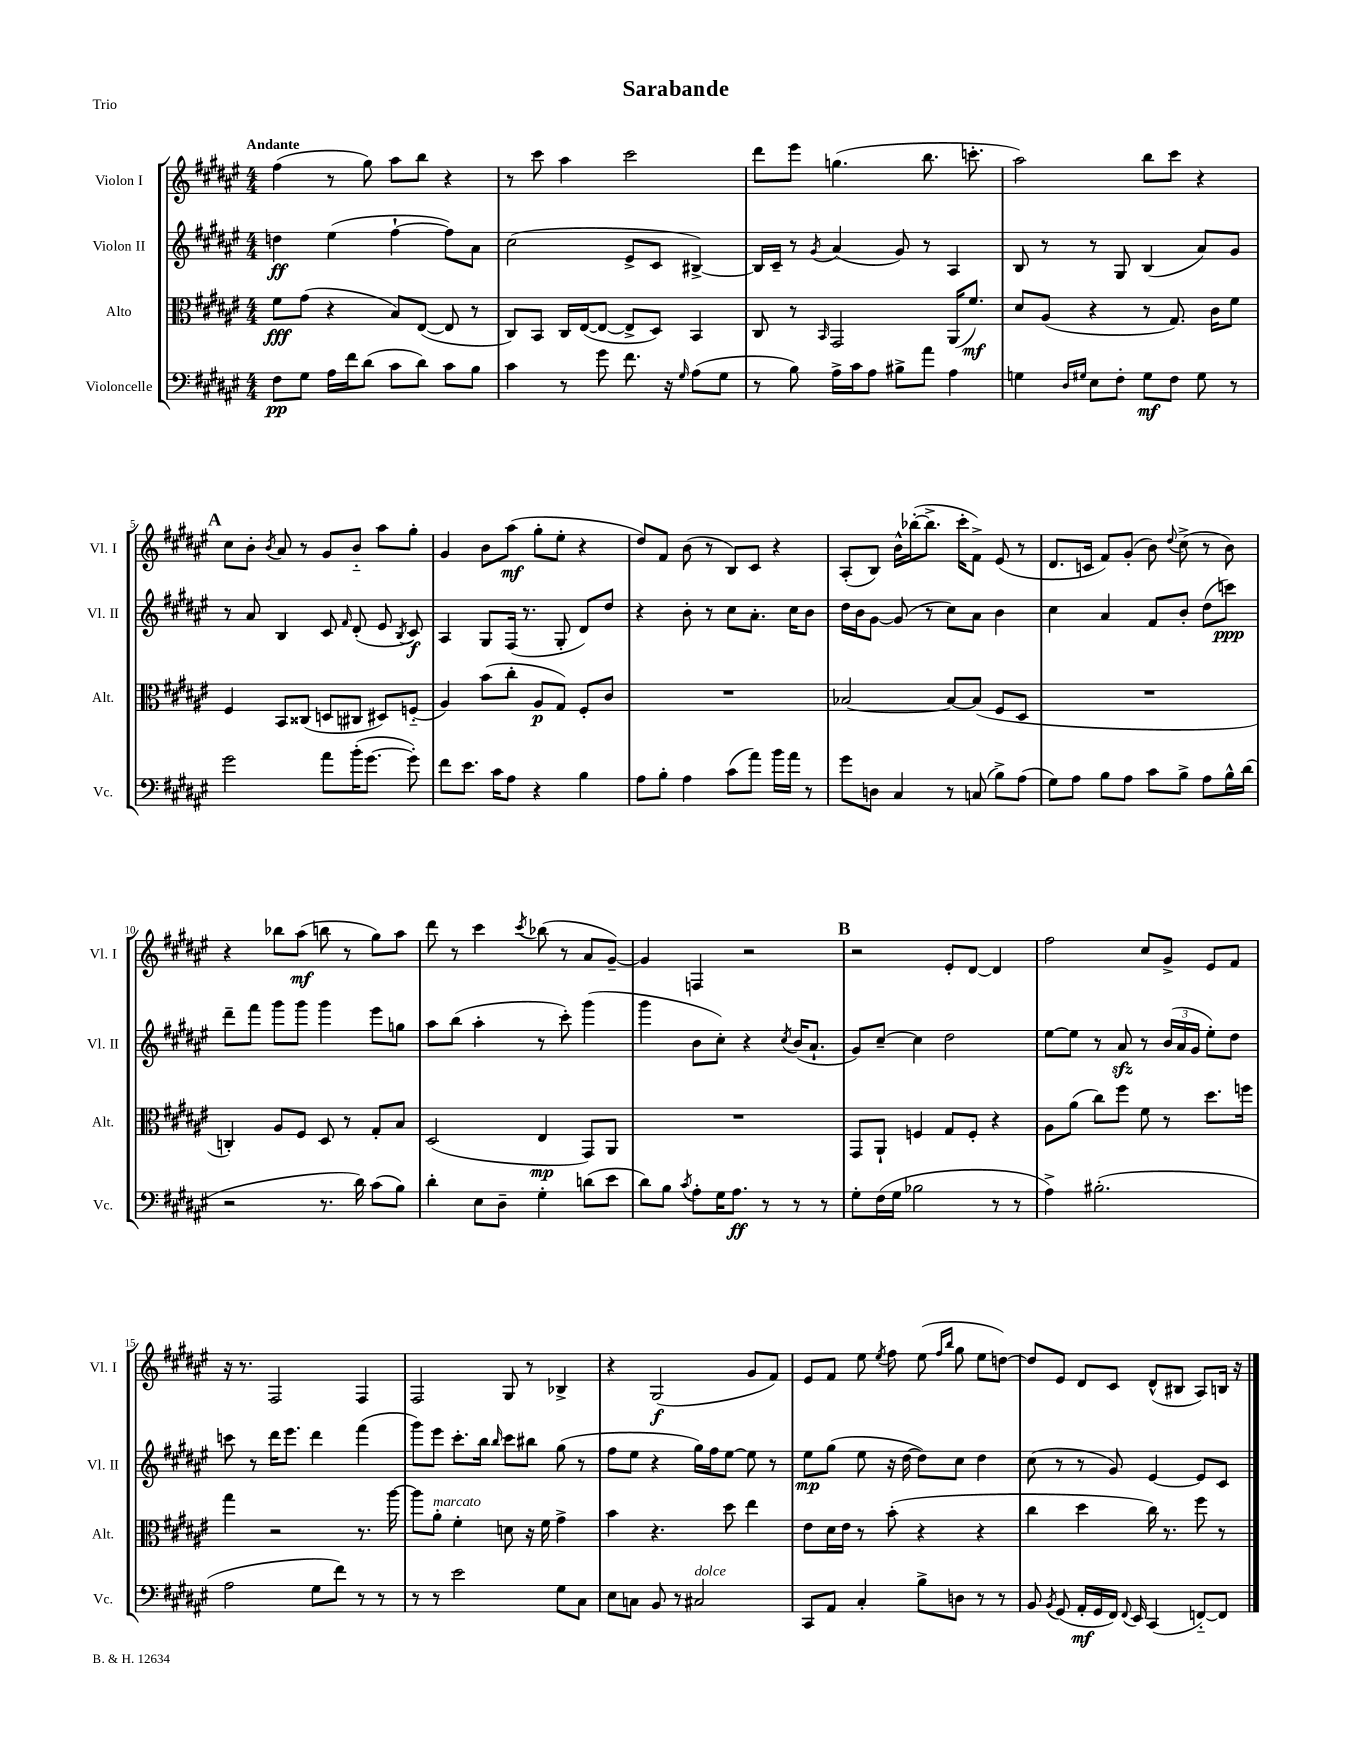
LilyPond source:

\header { title = "Sarabande" piece = "Trio" }
<<
\new StaffGroup <<
\new Staff = "s0" \with { instrumentName = "Violon I" shortInstrumentName = "Vl. I" } {
    \clef treble \key fis \major \numericTimeSignature \time 4/4 \tempo "Andante"
    \autoBeamOff fis''4( r8 gis''8) ais''8[ b''8] r4 |
    r8 cis'''8 ais''4 cis'''2 |
    dis'''8[ eis'''8] g''4.( b''8. c'''8.-. |
    ais''2) b''8[ cis'''8] r4 |
    \mark \markup { \bold "A" } cis''8[ b'8]-. \acciaccatura { b'8 } ais'8 r8 gis'8[ b'8]-_ ais''8[ gis''8]-. |
    gis'4 b'8[ ais''8]\mf( gis''8[-. eis''8]-. r4 |
    dis''8[) fis'8] b'8( r8 b8[) cis'8] r4 |
    ais8[-.( b8]) b'16[-^ bes''16~-.( bes''8.]-> cis'''16[-. fis'8]->) eis'8( r8 |
    dis'8.[ c'16] fis'8[) gis'8]-.( b'8) \appoggiatura { dis''8 } cis''8->( r8 b'8) |
    r4 bes''8[ ais''8]\mf( b''8 r8 gis''8[) ais''8] |
    dis'''8 r8 cis'''4 \acciaccatura { cis'''8 } bes''8( r8 ais'8[ gis'8]~--) |
    gis'4 f4 r2 |
    \mark \markup { \bold "B" } r2 eis'8[-. dis'8]~ dis'4 |
    fis''2 cis''8[ gis'8]-> eis'8[ fis'8] |
    r16 r8. fis2 fis4 |
    fis2 gis8 r8 bes4-> |
    r4 gis2\f( gis'8[ fis'8]) |
    eis'8[ fis'8] eis''8 \acciaccatura { eis''8 } fis''8 eis''8( \grace { fis''16[ b''16] } gis''8 eis''8[ d''8]~) |
    d''8[ eis'8] dis'8[ cis'8] dis'8[-^( bis8] ais8[) b16] r16 \bar "|." |
}
\new Staff = "s1" \with { instrumentName = "Violon II" shortInstrumentName = "Vl. II" } {
    \clef treble \key fis \major \numericTimeSignature \time 4/4
    \autoBeamOff d''4\ff eis''4( fis''4~-! fis''8[) ais'8] |
    cis''2( eis'8[-> cis'8] bis4~->) |
    bis16[ cis'16]-- r8 \acciaccatura { gis'8 } ais'4( gis'8) r8 ais4 |
    b8 r8 r8 gis8 b4( ais'8[) gis'8] |
    \mark \markup { \bold "A" } r8 ais'8 b4 cis'8 \grace { fis'16 } dis'8-.( eis'8 \acciaccatura { b8 } cis'8\f) |
    ais4 gis8[ fis16]( r8. gis8-. dis'8[) dis''8] |
    r4 b'8-. r8 cis''8[ ais'8.]-. cis''16[ b'8] |
    dis''16[ b'16 gis'8]~ gis'8( r8 cis''8[) ais'8] b'4 |
    cis''4 ais'4 fis'8[ b'8]-. dis''8[( c'''8]\ppp) |
    dis'''8[-- fis'''8] gis'''8[ gis'''8] gis'''4 eis'''8[ g''8] |
    ais''8[ b''8]( ais''4-. r8 cis'''8-.) gis'''4( |
    gis'''4 b'8[ cis''8]-.) r4 \acciaccatura { cis''8 } b'16[( ais'8.]-! |
    \mark \markup { \bold "B" } gis'8[) cis''8]~-- cis''4 dis''2 |
    eis''8[~ eis''8] r8 ais'8\sfz r8 \tuplet 3/2 { b'16[( ais'16 gis'16] } eis''8[-.) dis''8] |
    c'''8 r8 dis'''16[ eis'''8.] dis'''4 fis'''4( |
    gis'''8[) eis'''8] cis'''8.[-. b''16] \grace { b''16 } cis'''8[ bis''8] gis''8( r8 |
    fis''8[ eis''8] r4 gis''16[) fis''16 eis''8]~ eis''8 r8 |
    eis''8[\mp gis''8]( eis''8 r16 dis''16~ dis''8[) cis''8] dis''4 |
    cis''8( r8 r8 gis'8) eis'4~ eis'8[ cis'8] \bar "|." |
}
\new Staff = "s2" \with { instrumentName = "Alto" shortInstrumentName = "Alt." } {
    \clef alto \key fis \major \numericTimeSignature \time 4/4
    \autoBeamOff fis'8[\fff gis'8]( r4 b8[) eis8]~( eis8 r8 |
    cis8[) b,8] cis16[ eis16~( eis8]~ eis8[-> dis8]) b,4 |
    cis8 r8 \grace { b,16 } gis,2 ais,16[( fis'8.]\mf) |
    dis'8[ ais8]( r4 r8 gis8.) cis'16[ fis'8] |
    \mark \markup { \bold "A" } fis4 b,8[ cisis8]( d8[ cis8] dis8[) f8]-_( |
    ais4) b'8[( cis''8]-. ais8[\p gis8]) fis8[-. cis'8] |
    R1 |
    bes2~ bes8[~ bes8]( fis8[ dis8] |
    R1 |
    c4-.) ais8[ fis8] dis8 r8 gis8[-. b8] |
    dis2( eis4\mp gis,8[) ais,8] |
    R1 |
    \mark \markup { \bold "B" } gis,8[ ais,8]-! f4 gis8[ f8]-. r4 |
    ais8[ ais'8]( cis''8[) fis''8] fis'8 r8 dis''8.[ f''16] |
    gis''4 r2 r8. ais''16~ |
    ais''8[ ais'8]-.^\markup { \italic "marcato" } fis'4-. d'8 r16 fis'16 gis'4-> |
    b'4 r4. dis''8 eis''4 |
    eis'8[ dis'16 eis'16] r8 b'8-.( r4 r4 |
    cis''4 dis''4 cis''16) r8. fis''8 r8 \bar "|." |
}
\new Staff = "s3" \with { instrumentName = "Violoncelle" shortInstrumentName = "Vc." } {
    \clef bass \key fis \major \numericTimeSignature \time 4/4
    \autoBeamOff fis8[\pp gis8] ais16[ fis'16 dis'8]( cis'8[ dis'8]) cis'8[ b8] |
    cis'4 r8 gis'8 fis'8. r16 \grace { gis16 } ais8[( gis8] |
    r8 b8) ais16[-> cis'16 ais8] bis8[-> ais'8] ais4 |
    g4 \grace { dis16[ gis16] } eis8[ fis8]-. gis8[\mf fis8] gis8 r8 |
    \mark \markup { \bold "A" } gis'2 ais'8[ b'16-.( gis'8.]~ gis'8-.) |
    fis'8[ eis'8.] cis'16[ ais8] r4 b4 |
    ais8[ b8]-. ais4 cis'8[( ais'8]) b'16[ ais'16] r8 |
    gis'8[ d8] cis4 r8 c8( b8[->) ais8]( |
    gis8[) ais8] b8[ ais8] cis'8[ b8]-> ais8[ b16-^ dis'16]( |
    r2 r8. dis'16) cis'8[( b8]) |
    dis'4-. eis8[ dis8]-- gis4-. d'8[( eis'8] |
    dis'8[) b8] \acciaccatura { cis'8 } ais8[-. gis16 ais8.]\ff r8 r8 r8 |
    \mark \markup { \bold "B" } gis8[-. fis16( gis16] bes2 r8 r8 |
    ais4->) bis2.-.( |
    ais2 gis8[ fis'8]) r8 r8 |
    r8 r8 eis'2 gis8[ cis8] |
    eis8[ c8] b,8 r8 cis2^\markup { \italic "dolce" } |
    cis,8[ ais,8] cis4-. b8[-> d8] r8 r8 |
    b,8 \acciaccatura { b,8 } gis,8( ais,16[-.\mf gis,16 fis,16]) \appoggiatura { fis,8 } eis,16 cis,4( f,8[~-_) f,8] \bar "|." |
}
>>
>>
